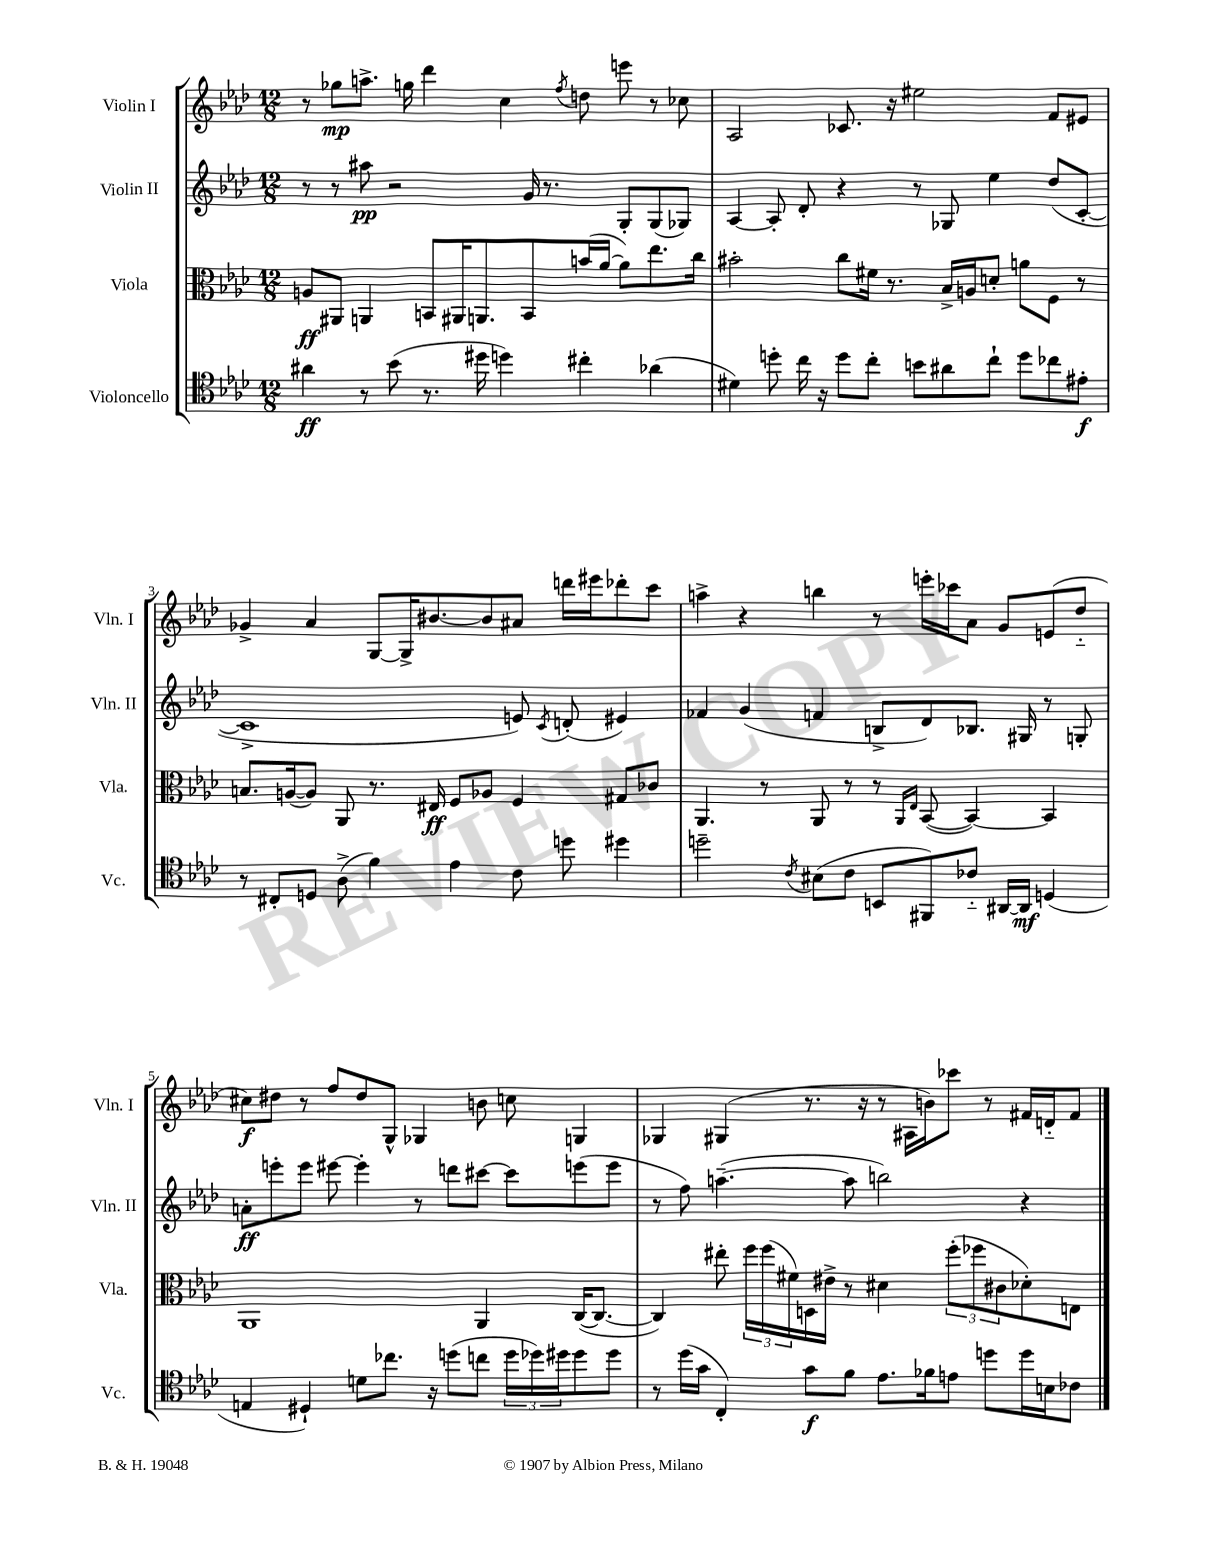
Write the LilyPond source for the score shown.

<<
\new StaffGroup <<
\new Staff = "s0" \with { instrumentName = "Violin I" shortInstrumentName = "Vln. I" } {
    \clef treble \key aes \major \numericTimeSignature \time 12/8
    r8 ges''8\mp a''8.-> g''16 des'''4 c''4 \acciaccatura { f''8 } d''8 e'''8 r8 ces''8 |
    aes2 ces'8. r16 eis''2 f'8 eis'8 |
    ges'4-> aes'4 g8~ g16-> bis'8.~ bis'8 ais'8 d'''16 eis'''16 des'''8-. c'''8 |
    a''4-> r4 b''4 r8 e'''16-. ces'''16 aes'8 g'8 e'8( des''8-_ |
    cis''8\f) dis''8 r8 f''8 dis''8 g8-^ ges4 b'8 c''8 g4 |
    ges4 gis4( r8. r16 r8 ais16 b'16) ces'''8 r8 fis'16 d'16-_ fis'8 \bar "|." |
}
\new Staff = "s1" \with { instrumentName = "Violin II" shortInstrumentName = "Vln. II" } {
    \clef treble \key aes \major \numericTimeSignature \time 12/8
    r8 r8 ais''8\pp r2 g'16 r8. g8-. g8( ges8) |
    aes4~ aes8-. des'8-. r4 r8 ges8 ees''4 des''8( c'8~-. |
    c'1-> e'8) \acciaccatura { c'8 } d'8-.( eis'4) |
    fes'4 g'4( f'4 b8-> des'8) bes8. gis16 r8 g8-. |
    a'8-.\ff e'''8-. e'''8 eis'''8~ eis'''4-. r8 d'''8 cis'''8~ cis'''8 e'''8( e'''8 |
    r8 f''8) a''4.~--( a''8 b''2) r4 \bar "|." |
}
\new Staff = "s2" \with { instrumentName = "Viola" shortInstrumentName = "Vla." } {
    \clef alto \key aes \major \numericTimeSignature \time 12/8
    a8\ff ais,8 a,4 b,8 ais,16 a,8. b,8 b'16( aes'16~ aes'8) ees''8. c''16 |
    bis'2-. c''8 fis'16 r8. bes16-> a16 d'8-. a'8 f8 r8 |
    b8. a16~( a8) aes,8 r8. eis16\ff f8 aes8 f4 gis8 ces'8 |
    aes,4. r8 aes,8 r8 r8 \grace { aes,16 ees16 } bes,8~( bes,4~) bes,4 |
    aes,1 aes,4 c16~( c8.~ |
    c4) eis''8-. \tuplet 3/2 { f''16 f''16( fis'16) } d16 eis'16-> r8 dis'4 \tuplet 3/2 { f''8-.( fes''8 cis'8 } des'8-.) e8 \bar "|." |
}
\new Staff = "s3" \with { instrumentName = "Violoncello" shortInstrumentName = "Vc." } {
    \clef tenor \key aes \major \numericTimeSignature \time 12/8
    ais'4\ff r8 bes'8( r8. dis''16 d''4) cis''4-. aes'4( |
    dis'4) d''8-. c''16 r16 d''8 c''8-. b'8 ais'8 c''8-! d''8 ces''8 eis'8-.\f |
    r8 cis8-. d8 aes8->( f'4) ees'4 c'8 d''8 dis''4 |
    d''2-- \acciaccatura { c'8 } bis8( c'8 b,8 fis,8) ces'8-_ ais,16~ ais,16\mf d4( |
    e4 dis4-!) d'8 ces''8. r16 d''8( c''8 \tuplet 3/2 { d''16 des''16) dis''16 } dis''8 dis''8 |
    r8 des''16( g'16 c4-.) g'8\f f'8 ees'8. fes'16 e'8 d''8 d''16 b16 ces'8 \bar "|." |
}
>>
>>
